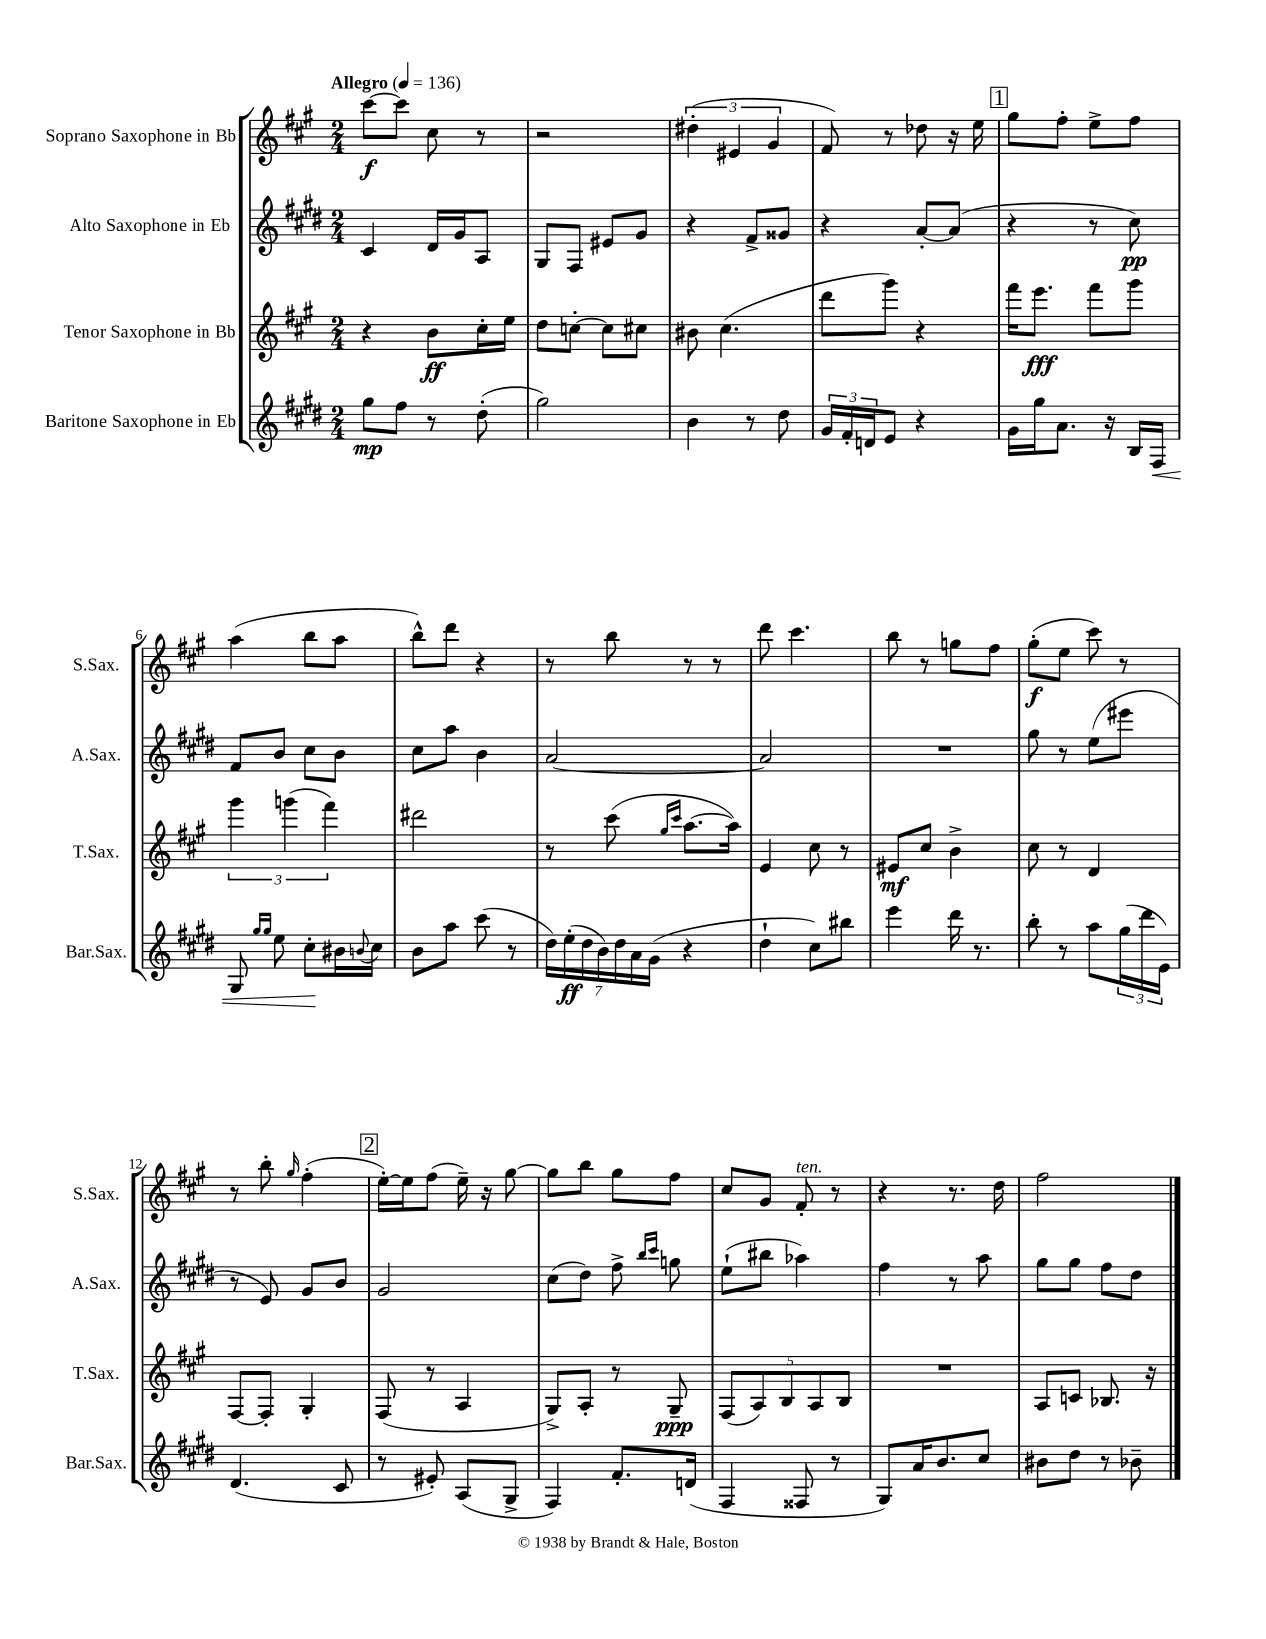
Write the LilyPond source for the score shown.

<<
\new StaffGroup <<
\new Staff = "s0" \with { instrumentName = "Soprano Saxophone in Bb" shortInstrumentName = "S.Sax." } {
    \clef treble \key a \major \numericTimeSignature \time 2/4 \tempo "Allegro" 4 = 136
    cis'''8~\f cis'''8 cis''8 r8 |
    r2 |
    \tuplet 3/2 { dis''4-.( eis'4 gis'4 } |
    fis'8) r8 des''8 r16 e''16 |
    \mark \markup { \box "1" } gis''8 fis''8-. e''8-> fis''8 |
    a''4( b''8 a''8 |
    b''8-^) d'''8 r4 |
    r8 b''8 r8 r8 |
    d'''8 cis'''4. |
    b''8 r8 g''8 fis''8 |
    gis''8-.\f( e''8 cis'''8) r8 |
    r8 b''8-. \grace { gis''16 } fis''4-.( |
    \mark \markup { \box "2" } e''16~-.) e''16 fis''8( e''16--) r16 gis''8~ |
    gis''8 b''8 gis''8 fis''8 |
    cis''8 gis'8 fis'8-.^\markup { \italic "ten." } r8 |
    r4 r8. d''16 |
    fis''2 \bar "|." |
}
\new Staff = "s1" \with { instrumentName = "Alto Saxophone in Eb" shortInstrumentName = "A.Sax." } {
    \clef treble \key e \major \numericTimeSignature \time 2/4
    cis'4 dis'16 gis'16 a8 |
    gis8 fis8 eis'8 gis'8 |
    r4 fis'8-> gisis'8 |
    r4 a'8~-. a'8( |
    \mark \markup { \box "1" } r4 r8 cis''8\pp) |
    fis'8 b'8 cis''8 b'8 |
    cis''8 a''8 b'4 |
    a'2~ |
    a'2 |
    R2 |
    gis''8 r8 e''8( eis'''8 |
    r8 e'8) gis'8 b'8 |
    \mark \markup { \box "2" } gis'2 |
    cis''8( dis''8) fis''8-> \grace { b''16 cis'''16 } g''8 |
    e''8-!( bis''8 aes''4) |
    fis''4 r8 a''8 |
    gis''8 gis''8 fis''8 dis''8 \bar "|." |
}
\new Staff = "s2" \with { instrumentName = "Tenor Saxophone in Bb" shortInstrumentName = "T.Sax." } {
    \clef treble \key a \major \numericTimeSignature \time 2/4
    r4 b'8\ff cis''16-. e''16 |
    d''8 c''8~-. c''8 cis''8 |
    bis'8 cis''4.( |
    d'''8 gis'''8) r4 |
    \mark \markup { \box "1" } fis'''16 e'''8.\fff fis'''8 gis'''8 |
    \tuplet 3/2 { gis'''4 g'''4( fis'''4) } |
    dis'''2 |
    r8 cis'''8( \grace { gis''16 cis'''16 } a''8.~ a''16) |
    e'4 cis''8 r8 |
    eis'8\mf cis''8 b'4-> |
    cis''8 r8 d'4 |
    fis8~ fis8-. gis4-. |
    \mark \markup { \box "2" } fis8( r8 a4 |
    gis8->) a8-. r8 gis8--\ppp |
    \tuplet 5/4 { fis8( a8) b8 a8 b8 } |
    R2 |
    a8 c'8 bes8. r16 \bar "|." |
}
\new Staff = "s3" \with { instrumentName = "Baritone Saxophone in Eb" shortInstrumentName = "Bar.Sax." } {
    \clef treble \key e \major \numericTimeSignature \time 2/4
    gis''8\mp fis''8 r8 dis''8-.( |
    gis''2) |
    b'4 r8 dis''8 |
    \tuplet 3/2 { gis'16 fis'16-. d'16 } e'8 r4 |
    \mark \markup { \box "1" } gis'16 gis''16 a'8. r16 b16 fis16\< |
    gis8 \grace { gis''16 gis''16 } e''8 cis''8-.\! bis'16 \appoggiatura { b'8 } cis''16 |
    b'8 a''8 cis'''8( r8 |
    \tuplet 7/4 { dis''16) e''16-.\ff( dis''16 b'16) dis''16 a'16 gis'16( } r4 |
    dis''4-! cis''8) bis''8 |
    e'''4 dis'''16 r8. |
    b''8-. r8 a''8 \tuplet 3/2 { gis''16( dis'''16 e'16) } |
    dis'4.( cis'8 |
    \mark \markup { \box "2" } r8 eis'8-.) a8( gis8-> |
    fis4) fis'8.-. d'16( |
    fis4 fisis8 r8 |
    gis8) a'16 b'8. cis''8 |
    bis'8 dis''8 r8 bes'8-- \bar "|." |
}
>>
>>
